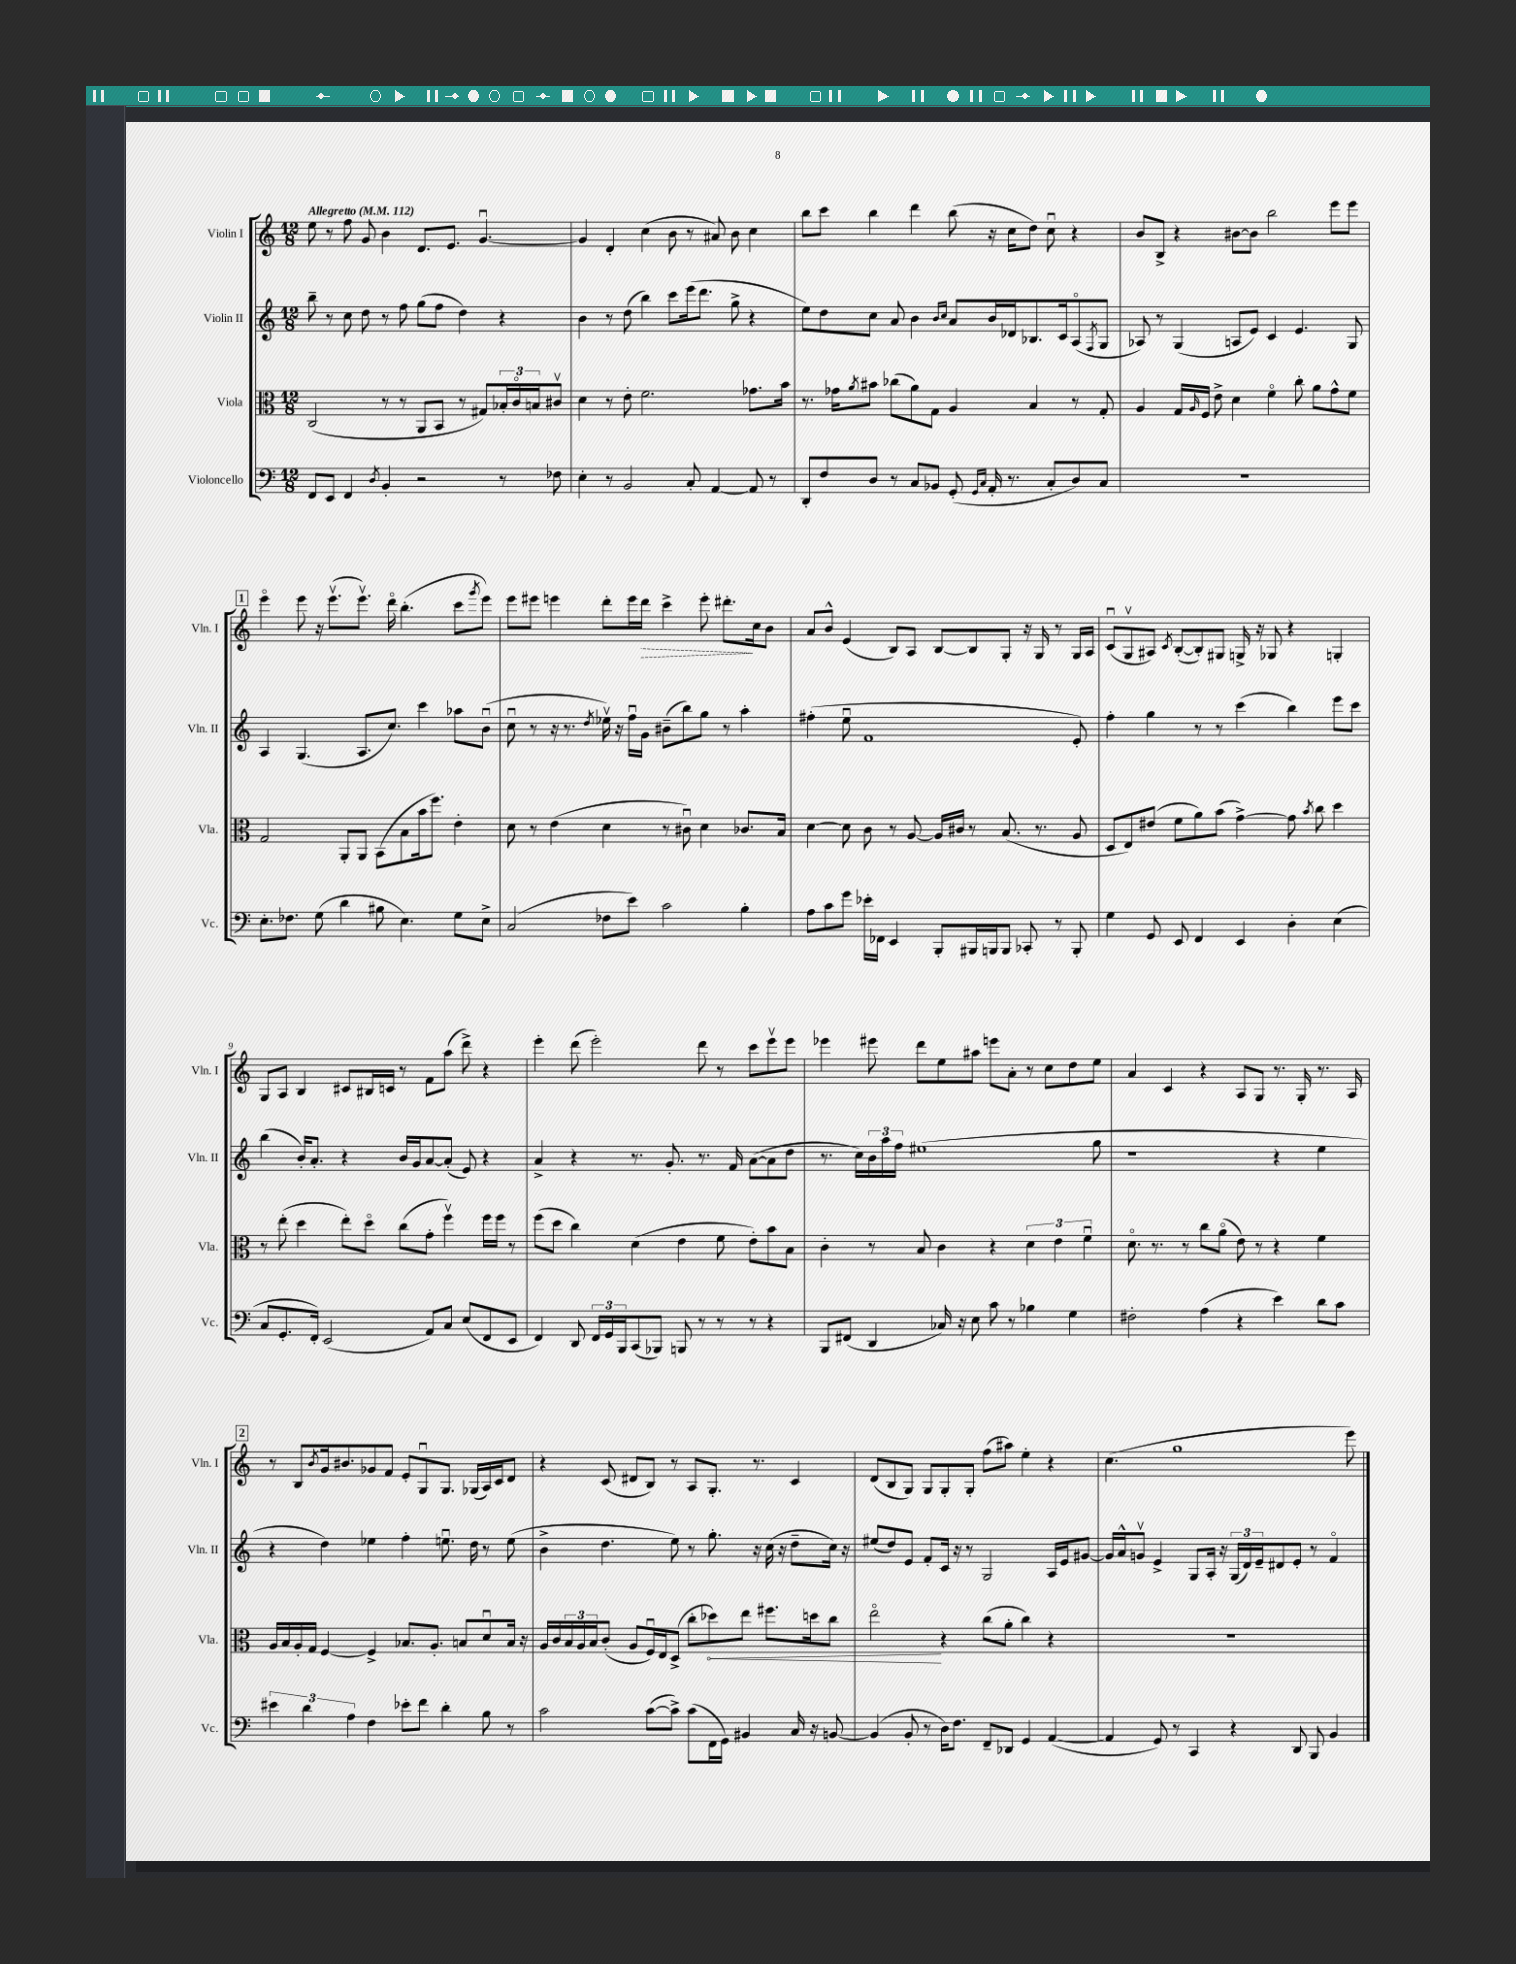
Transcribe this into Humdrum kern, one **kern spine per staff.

**kern	**kern	**dynam	**kern	**kern	**dynam
*part4	*part3	*part3	*part2	*part1	*part1
*staff4	*staff3	*staff3	*staff2	*staff1	*staff1
*I"Violoncello	*I"Viola	*	*I"Violin II	*I"Violin I	*
*I'Vc.	*I'Vla.	*	*I'Vln. II	*I'Vln. I	*
*clefF4	*clefC3	*	*clefG2	*clefG2	*
*k[]	*k[]	*	*k[]	*k[]	*
*M12/8	*M12/8	*	*M12/8	*M12/8	*
*MM112	*MM112	*	*MM112	*MM112	*
=1	=1	=1	=1	=1	=1
!	!	!	!	!LO:TX:a:B:t=Allegretto	!
8FF/L	(2C/	.	8bb~\	8ee\	.
8EE/J	.	.	8r	8r	.
4FF/	.	.	8cc\	8ff\	.
.	.	.	8dd\	8g/	.
8qD/	.	.	.	.	.
4BB'/	8r	.	8r	4b\	.
.	8r	.	8ff\	.	.
2r	8AA/L	.	(8gg\L	8.d/L	.
.	8BB/J	.	8ff\J	.	.
.	.	.	.	8.e/J	.
.	8r	.	4dd\)	.	.
.	8G#X/L)	.	.	[4.gu/	.
8r	24B-X'/L	.	4r	.	.
.	24c/	.	.	.	.
.	24Bn/J	.	.	.	.
8F-X\	8c#Xv/J	.	.	.	.
=2	=2	=2	=2	=2	=2
4E'\	4d\	.	4b\	4g/]	.
8r	8r	.	8r	4d'/	.
2BB/	8e'\	.	(8dd\	.	.
.	2.f\	.	4bb\)	(4cc\	.
.	.	.	8ccc\L	8b\	.
8C'/	.	.	(16eee\k	8r	.
.	.	.	8.ddd\J	.	.
[4AA/	.	.	.	8a#X/)	.
.	.	.	8gg^\	8b\	.
8AA/]	8.g-X\L	.	4r	4cc\	.
8r	.	.	.	.	.
.	16b\Jk	.	.	.	.
=3	=3	=3	=3	=3	=3
8DD'/L	8.r	.	8ee\L)	8bb\L	.
8F/	.	.	8dd\	8ccc\J	.
.	16g-X\KL	.	.	.	.
.	8qa/	.	.	.	.
8D/J	8b#X\J	.	8cc\J	4bb\	.
8r	(8cc-X\L	.	8a/	.	.
8C/L	8a\)	.	4b\	4ddd\	.
8BB-X/J	8G\J	.	.	.	.
.	.	.	16qqb/LL	.	.
.	.	.	16qqcc/JJ	.	.
(8GG'/	4A/	.	8a/L	(8bb\	.
16qqGG/LL	.	.	.	.	.
16qqC/JJ	.	.	.	.	.
16AA'/	.	.	16b/L	16r	.
8.r	.	.	16d-X/J	16cc\KL	.
.	4B/	.	8.B-X/	8dd\J)	.
8C'/L	.	.	.	8ccu\	.
.	.	.	16c/k	.	.
8D/)	8r	.	(8A/	4r	.
.	.	.	8qF/	.	.
8C/J	8G'/	.	8G/J	.	.
=4	=4	=4	=4	=4	=4
1.r	4A/	.	8A-X/)	8b/L	.
.	.	.	8r	8B^/J	.
.	16G/LL	.	(4G/	4r	.
.	16qqA/	.	.	.	.
.	16F/JJ	.	.	.	.
.	8e^\	.	.	.	.
.	4d\	.	8An/L	[8b#X\L	.
.	.	.	8e/J)	8b#\J]	.
.	4f\	.	4c/	2bb\	.
.	8cc'\	.	4.e/	.	.
.	8a\L	.	.	.	.
.	8g^^\	.	.	8eee\L	.
.	8f\J	.	8G/	8eee\J	.
!!LO:LB:g=z
!!LO:REH:place=s1:t=1
=5	=5	=5	=5	=5	=5
8.E'\L	2G/	.	4A/	4eee\	.
8.F-X\J	.	.	.	.	.
.	.	.	(4.G/	8eee\	.
(8G\	.	.	.	16r	.
.	.	.	.	(8.eeev\L	.
4d\	8AA'/L	.	.	.	.
.	8AA/J	.	8.A/L	8.eeev\J)	.
8B#X\	(8BB\L	.	.	.	.
.	.	.	8.cc/J)	16ddd\	.
4.E\)	8B\	.	.	(4.bb'\	.
.	16b\k	.	4ccc\	.	.
.	8.ff\J)	.	.	.	.
8G\L	4e'\	.	8aa-X\L	8ccc\L	.
.	.	.	.	8qggg/	.
8E^\J	.	.	(8bu\J	8eee\J)	.
=6	=6	=6	=6	=6	=6
(2C/	8d\	.	8ccu\	8eee\L	.
.	8r	.	8r	8eee#X\J	.
.	(4e\	.	16r	4eeen\	.
.	.	.	8.r	.	.
.	.	.	8qdd/	.	.
8F-X\L	4d\	.	16ee-Xv\)	8ddd'\L	.
.	.	.	16r	.	.
8e\J)	.	.	16ffu\LL	16eee\L	.
!	!	!	!	!	!LO:HP:b
.	.	.	16g\JJ	16ddd\JJ	>
2c\	8r	.	(8b#X~\L	4ccc^\	.
.	8c#Xu\)	.	8bb\)	.	.
.	4d\	.	8gg\J	8eee'\	.
.	.	.	8r	8.ddd#X'\L	.
4B'\	8.c-X/L	.	4aa'\	.	.
.	.	.	.	16cc\k	]
.	.	.	.	8b\J	.
.	16B/Jk	.	.	.	.
=7	=7	=7	=7	=7	=7
8A\L	[4d\	.	(4ff#X'\	8a/L	.
8c\	.	.	.	8b^^/J	.
8g\J	8d\]	.	8eeu\	(4e/	.
16e-X'\LL	8c\	.	1f	.	.
16FF-X\JJ	.	.	.	.	.
4EE/	8r	.	.	8B/L)	.
.	[8A/	.	.	8A/J	.
8BBB'/L	16A/LL]	.	.	[8B/L	.
.	16c#X/JJ	.	.	.	.
16BBB#X/L	8r	.	.	8B/]	.
16BBBn/J	.	.	.	.	.
8BBB/J	(8.B/	.	.	8G'/J	.
8CC-X'/	.	.	.	16r	.
.	8.r	.	.	16G/	.
8r	.	.	.	8r	.
8BBB'/	8A/	.	8e'/)	16G/LL	.
.	.	.	.	16A/JJ	.
=8	=8	=8	=8	=8	=8
4G\	8D/L	.	4ff'\	(8cu/L	.
.	8E/)	.	.	8Gv/	.
8GG/	(8e#X/J	.	4gg\	8A#X/J)	.
.	.	.	.	8qc/	.
8EE/	8f\L	.	.	([8B'/L	.
4FF/	8a\)	.	8r	8B'/])	.
.	(8b\J	.	8r	8G#X/J	.
4EE/	[4g^\)	.	(4ccc\	16Gn^/	.
.	.	.	.	16r	.
.	.	.	.	8G-X/	.
4D'\	8g\]	.	4bb\)	4r	.
.	8qb/	.	.	.	.
.	8cc\	.	.	.	.
(4E\	4dd\	.	8eee\L	4Gn'/	.
.	.	.	8ccc\J	.	.
!!LO:LB:g=z
=9	=9	=9	=9	=9	=9
8C/L	8r	.	(4bb\	8G/L	.
8.GG'/	(8ee'\	.	.	8A/J	.
.	4dd\	.	16b'/KL)	4B/	.
16FF'/Jk)	.	.	8.a'/J	.	.
(2EE/	.	.	.	.	.
.	8ee'\L)	.	4r	8c#X/L	.
.	8dd\J	.	.	16B#X/L	.
.	.	.	.	16cn/JJ	.
.	(8cc\L	.	16b/LL	8r	.
.	.	.	16g/J	.	.
8AA/L)	8g'\J	.	[8a/	8f\L	.
8C/J	4ffv\)	.	(8a'/J]	(8aa\J	.
(8E/L	.	.	8e/)	8ddd^\)	.
8FF/	16ff\LL	.	4r	4r	.
.	16ff\JJ	.	.	.	.
8EE/J	8r	.	.	.	.
=10	=10	=10	=10	=10	=10
4FF/)	(8ff\L	.	4a^/	4eee'\	.
.	8dd\J	.	.	.	.
8DD/	4cc\)	.	4r	(8ddd\	.
24FF/LL	.	.	.	2eee'\)	.
24GG/	.	.	.	.	.
24BBB/J	.	.	.	.	.
(8CC/	(4d\	.	8.r	.	.
8BBB-X/J)	.	.	.	.	.
.	.	.	8.g'/	.	.
8BBBn/	4e\	.	.	.	.
8r	.	.	8.r	8ddd\	.
8r	8f\	.	.	8r	.
.	.	.	16f/	.	.
8r	8e'\L)	.	([8a\L	8ccc\L	.
4r	8b\	.	8a\]	8eeev\	.
.	8B\J	.	8dd\J	8eee\J	.
=11	=11	=11	=11	=11	=11
8BBB/L	4c'\	.	8.r	4eee-X\	.
(8FF#X/J	.	.	.	.	.
.	.	.	16cc\LL)	.	.
4DD/	8r	.	24b\	8eee#X\	.
.	.	.	24aa\	.	.
.	.	.	24ff\JJ	.	.
.	8B/	.	(1ee#X	8ddd\L	.
16C-X/)	4c\	.	.	8ee\	.
16r	.	.	.	.	.
8E\	.	.	.	8aa#X\J	.
8c\	4r	.	.	8eeen\L	.
8r	.	.	.	8a'\J	.
4B-X\	6d\	.	.	8r	.
.	.	.	.	8cc\L	.
.	6e\	.	.	.	.
4G\	.	.	.	8dd\	.
.	6fu\	.	.	.	.
.	.	.	8gg\	8ee\J	.
=12	=12	=12	=12	=12	=12
2F#X'\	8.d\	.	1r	4a/	.
.	8.r	.	.	.	.
.	.	.	.	4c/	.
.	8r	.	.	.	.
(4A\	8cc\L	.	.	4r	.
.	(8a\J	.	.	.	.
4r	8e\)	.	.	8A/L	.
.	8r	.	.	8G/J	.
4e\)	4r	.	4r	8.r	.
.	.	.	.	16G'/	.
8d\L	4f\	.	4ee\	8.r	.
8c\J	.	.	.	.	.
.	.	.	.	16A/	.
!!LO:LB:g=z
!!LO:REH:place=s1:t=2
=13	=13	=13	=13	=13	=13
6e#X\	16A/LL	.	4r	8r	.
.	16B/	.	.	.	.
.	16A'/	.	.	8B/L	.
6d\	.	.	.	.	.
.	16G/JJ	.	.	.	.
.	.	.	.	8qb/	.
.	[4F/	.	4dd\)	16g/k	.
.	.	.	.	8.b#X/	.
6A\	.	.	.	.	.
4F\	4F^/]	.	4ee-X\	8g-X/	.
.	.	.	.	8f/J	.
8e-X'\L	8.B-X/L	.	4ff'\	8e'/L	.
8f\J	.	.	.	8Gu/	.
.	8.A'/J	.	.	.	.
4d'\	.	.	8.eenu\	8.G/J	.
.	8Bn/L	.	.	.	.
.	.	.	16dd\	(16G-X/LL	.
8B\	8du/	.	8r	16A/)	.
.	.	.	.	16c/J	.
8r	16B/Jk	.	(8ee\	8d/J	.
.	16r	.	.	.	.
=14	=14	=14	=14	=14	=14
2c\	16A/LL	.	4b^\	4r	.
.	16c/	.	.	.	.
.	24B/	.	.	.	.
.	24A/	.	.	.	.
.	24B/J	.	.	.	.
.	(8c'/J	.	4.dd\	(8c/	.
.	8A/L	.	.	8d#X/L	.
([8c\L	16Fu/L)	.	.	8B/J)	.
.	16E/J	.	.	.	.
8c^\J])	(8D^/J	.	8ee\)	8r	.
(8c\L	8cc'\L	.	8r	8A/L	.
!	!	!LO:HP:b	!	!	!
16FF\L	8dd-X\)	<	8.gg'\	8.G'/J	.
16GG\JJ)	.	.	.	.	.
4BB#X/	8ee\J	.	.	.	.
.	.	.	16r	8.r	.
.	8.ff#X\L	.	(16cc\	.	.
.	.	.	16r	.	.
16C/	.	.	8dd~\L	4c/	.
16r	16ddn\k	.	.	.	.
[8BBn/	8cc\J	.	16cc\Jk)	.	.
.	.	.	16r	.	.
=15	=15	=15	=15	=15	=15
(4BB/]	2ee\	.	(8ee#X/L	(8d/L	.
.	.	.	8dd/)	8B/	.
8BB'/	.	.	8e/J	8G/J)	.
8r	.	.	8f'/L	8G/L	.
16D\KL)	4r	[	16c/Jk	8G'/	.
8.F\J	.	.	16r	.	.
.	.	.	8r	8G'/J	.
8FF~/L	(8cc\L	.	2G/	(8ff\L	.
8DD-X/J	8a'\J	.	.	8aa#X\J)	.
4GG/	4cc\)	.	.	4ee'\	.
([4AA/	4r	.	16A/LL	4r	.
.	.	.	16e/J	.	.
.	.	.	[8g#X/J	.	.
=16	=16	=16	=16	=16	=16
4AA/]	1.r	.	16g#/LL]	(4.cc\	.
.	.	.	16a^^/J	.	.
.	.	.	8gnv/J	.	.
8GG/)	.	.	4e^/	.	.
8r	.	.	.	1gg	.
4CC/	.	.	8G/L	.	.
.	.	.	16A'/Jk	.	.
.	.	.	16r	.	.
4r	.	.	(24G/LL	.	.
.	.	.	24d/)	.	.
.	.	.	24e~/J	.	.
.	.	.	8d#X/	.	.
8DD/	.	.	8e'/J	.	.
8BBB/	.	.	8r	.	.
4BB/	.	.	4f/	.	.
.	.	.	.	8eee\)	.
==	==	==	==	==	==
*-	*-	*-	*-	*-	*-
